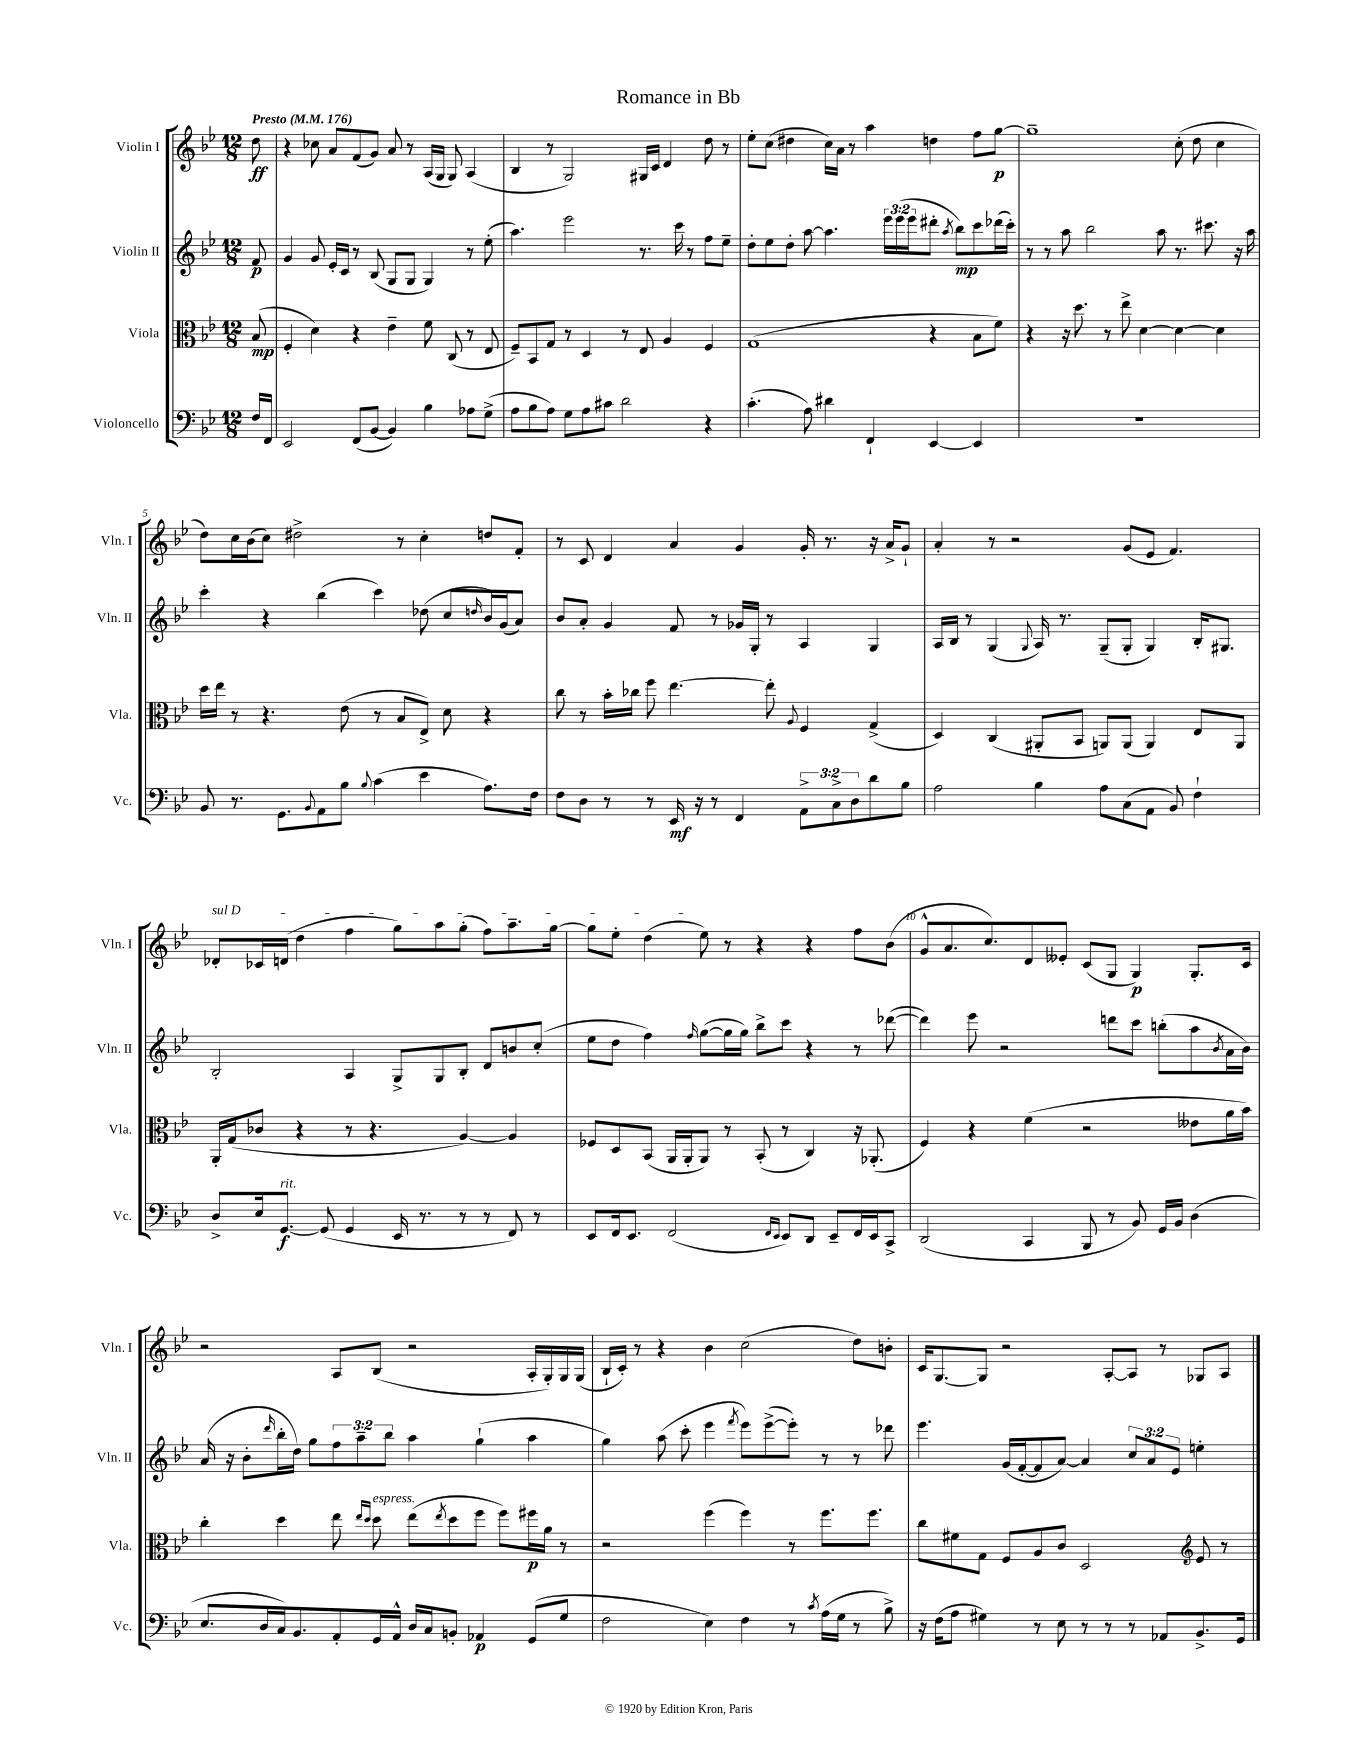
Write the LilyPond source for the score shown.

\header { title = "Romance in Bb" }
<<
\new StaffGroup <<
\new Staff = "s0" \with { instrumentName = "Violin I" shortInstrumentName = "Vln. I" } {
    \clef treble \key bes \major \numericTimeSignature \time 12/8 \partial 8 \tempo "Presto" 4 = 176
    d''8\ff |
    r4 ces''8 a'8 f'8( g'8) a'8 r8 a16( g16 g8) a4( |
    bes4 r8 g2) gis16 c'16 d'4 d''8 r8 |
    ees''8-. c''8( dis''4 c''16) a'16 r8 a''4 d''4 f''8 g''8~\p |
    g''1-- c''8-.( d''8 c''4 |
    d''8) c''16 bes'16( c''8) dis''2-> r8 c''4-. d''8 f'8-. |
    r8 c'8 d'4 a'4 g'4 g'16-. r8. r16 a'16-> g'8-! |
    a'4-. r8 r2 g'8( ees'8 f'4.) |
    \once \override TextSpanner.bound-details.left.text = \markup { \italic "sul D" } des'8-.\startTextSpan ces'16 d'16( d''4 f''4 g''8) a''8 g''8-.( f''8) a''8.-- g''16~ |
    g''8 ees''8-. d''4( ees''8\stopTextSpan) r8 r4 r4 f''8 bes'8( |
    g'8-^ a'8. c''8.) d'8 eeses'8-. c'8( g8 g4\p) g8.-. c'16 |
    r2 a8 bes8( r2 a16-. g16-.) g16 g16( |
    bes16-! c'16-.) r8 r4 bes'4 c''2( d''8) b'8-. |
    c'16 g8.~ g8 r2 a8~-. a8 r8 ges8 a8 \bar "|." |
}
\new Staff = "s1" \with { instrumentName = "Violin II" shortInstrumentName = "Vln. II" } {
    \clef treble \key bes \major \numericTimeSignature \time 12/8 \override Staff.TupletNumber.text = #tuplet-number::calc-fraction-text \partial 8
    f'8\p |
    g'4 g'8 ees'16-. c'16 r8 bes8( g8 g8 g4) r8 ees''8-.( |
    a''4.) ees'''2 r8. c'''16 r8 f''8 ees''8-- |
    d''8-. ees''8 d''8-. a''8~ a''4. \tuplet 3/2 { ees'''16 ees'''16( ees'''16 } dis'''8-. \acciaccatura { a''8 } bes''8\mp) c'''8 des'''16( c'''16-.) |
    r8 r8 a''8 bes''2 a''8 r8. cis'''8. r16 a''16 |
    c'''4-. r4 bes''4( c'''4) des''8( c''8 \grace { d''16 } bes'16) g'16( a'8) |
    bes'8 a'8-. g'4 f'8 r8 ges'16 g16-. r8 a4 g4 |
    a16 bes16 r8 g4( \appoggiatura { g8 } a16) r8. g8--( g8-. g4) bes16-. gis8. |
    bes2-. a4 g8-> g8 bes8-. d'8 b'8 c''8-.( |
    ees''8 d''8 f''4) \grace { f''16 } g''8~( g''16 g''16) bes''8-> c'''8 r4 r8 des'''8~( |
    des'''4) ees'''8 r2 d'''8 c'''8 b''8-.( a''8 \acciaccatura { bes'8 } a'16 bes'16) |
    a'16( r16 bes'8-. \grace { d'''16 } bes''16-. d''16) g''8 \tuplet 3/2 { f''8 a''8-- bes''8 } a''4 g''4-!( a''4 |
    g''4) a''8( c'''8-. ees'''4 \acciaccatura { f'''8 } ees'''8) ees'''8~->( ees'''8-.) r8 r8 des'''8 |
    ees'''4. g'16( f'16~-. f'8 a'8~) a'4 \tuplet 3/2 { c''8 a'8 ees'8 } e''4-. \bar "|." |
}
\new Staff = "s2" \with { instrumentName = "Viola" shortInstrumentName = "Vla." } {
    \clef alto \key bes \major \numericTimeSignature \time 12/8 \partial 8
    bes8\mp( |
    f4-. d'4) r4 ees'4-- f'8 c8( r8 ees8 |
    f8--) bes,8 g8 r8 d4 r8 ees8 a4 f4 |
    g1( r4 bes8 f'8) |
    r4 r16 d''8. r8 ees''8-> d'4~ d'4~ d'4 |
    d''16 ees''16 r8 r4. ees'8( r8 bes8 ees8->) d'8 r4 |
    c''8 r8 bes'16-. ces''16 f''8 ees''4.~ ees''8-. \appoggiatura { a8 } f4 g4->( |
    d4) c4( ais,8-. bes,8 a,8) a,8( a,4) ees8 a,8 |
    a,16-. g16( ces'8 r4 r8 r4. a4~) a4 |
    fes8 d8 bes,8( a,16 a,16-. a,8) r8 bes,8-.( r8 c4) r16 aes,8.-.( |
    f4) r4 f'4( r2 eeses'8 a'16 bes'16) |
    c''4-. d''4 ees''8 \grace { ees''16 d''16 } d''8^\markup { \italic "espress." } ees''8( \acciaccatura { ees''8 } d''8 f''8 f''8) fis''16\p a'16 r8 |
    r2 f''4( f''4) r8 f''8. f''8. |
    c''8 fis'8 g8 f8 a8 c'8 d2 \clef treble ees'8 r8 \bar "|." |
}
\new Staff = "s3" \with { instrumentName = "Violoncello" shortInstrumentName = "Vc." } {
    \clef bass \key bes \major \numericTimeSignature \time 12/8 \override Staff.TupletNumber.text = #tuplet-number::calc-fraction-text \partial 8
    f16 f,16 |
    ees,2 f,8( bes,8~ bes,4) bes4 aes8 g8->( |
    a8 bes8 a8) g8 a8 cis'8 d'2 r4 |
    c'4.-.( a8) dis'4 f,4-! ees,4~ ees,4 |
    R1. |
    bes,8 r8. g,8. \appoggiatura { bes,8 } a,8 bes8 \appoggiatura { bes8 } c'4( ees'4 a8.) f16 |
    f8 d8 r8 r8 ees,16\mf r16 r8 f,4 \tuplet 3/2 { a,8-> c8-> d8 } d'8 bes8 |
    a2 bes4 a8 c8( a,8 bes,8) f4-! |
    d8-> ees16 g,8.~\f^\markup { \italic "rit." } g,8( g,4 ees,16 r8. r8 r8 f,8) r8 |
    ees,8 f,16 ees,8. f,2( \grace { f,16 ees,16 } ees,8) d,8 ees,8-- f,16 ees,16 c,8-> |
    d,2( c,4 bes,,8 r8 bes,8) g,16 bes,16 d4( |
    ees8. d16 c16) bes,8. a,8-. g,16 a,16-^ d16 c16 b,8-. aes,4\p g,8( g8 |
    f2 ees4) f4 r8 \acciaccatura { c'8 } a16( g16 r8 bes8->) |
    r16 f16( a8 gis4) r8 ees8 r8 r8 r8 aes,8 bes,8.-> g,16 \bar "|." |
}
>>
>>
\layout { \context { \Score \override BarNumber.break-visibility = ##(#f #t #t) barNumberVisibility = #(every-nth-bar-number-visible 5) } }
